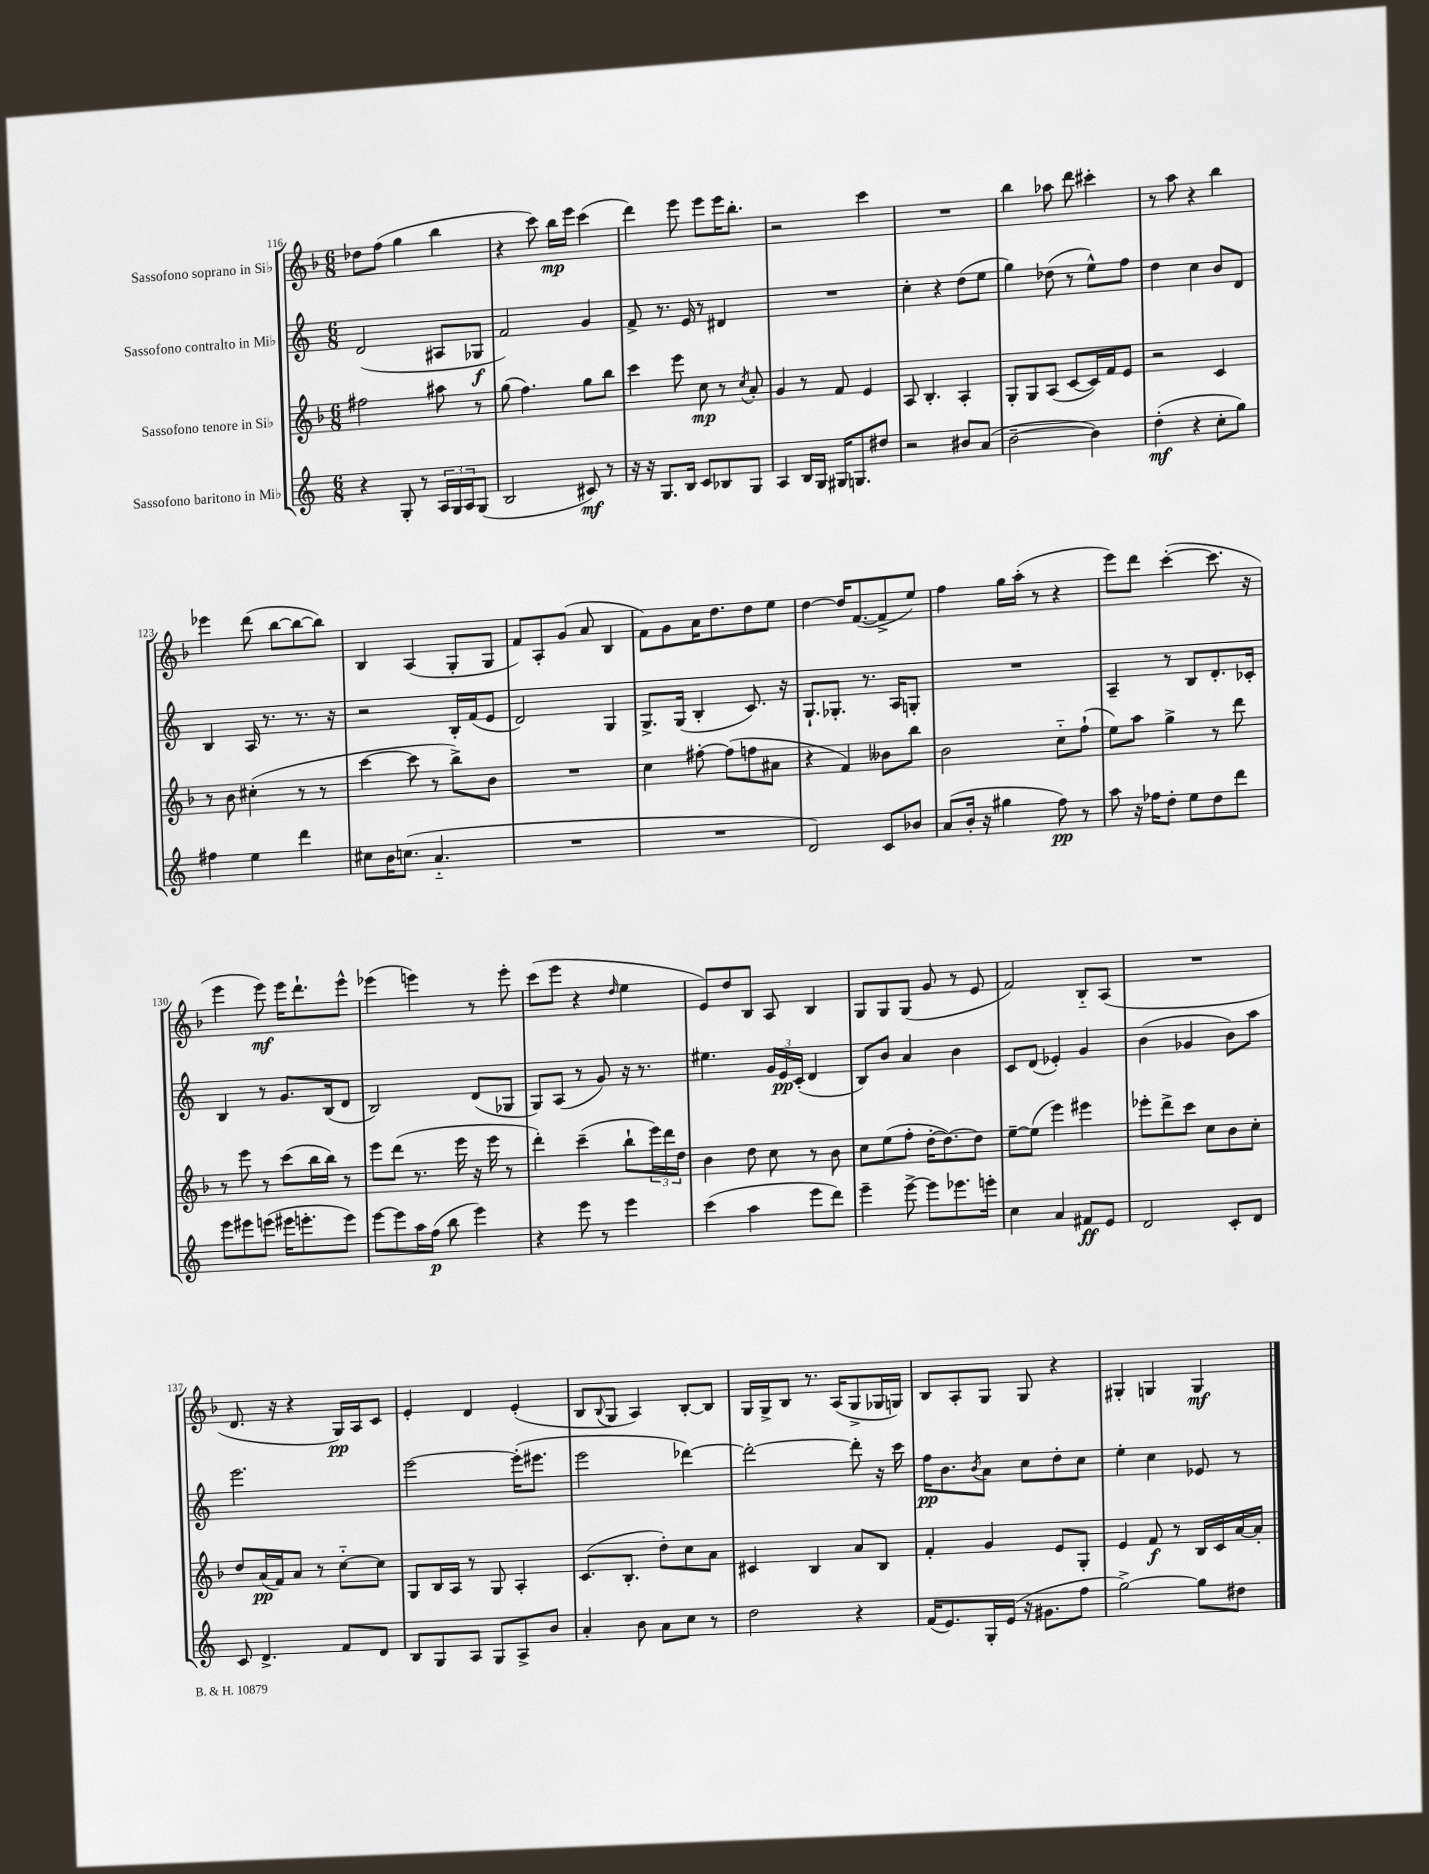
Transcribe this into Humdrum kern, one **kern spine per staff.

**kern	**kern	**kern	**kern
*staff4	*staff3	*staff2	*staff1
*clefG2	*clefG2	*clefG2	*clefG2
*k[]	*k[b-]	*k[]	*k[b-]
*M6/8	*M6/8	*M6/8	*M6/8
4r	2ff#	(2d	8dd-
.	.	.	(8ff
8G'	.	.	4gg
8r	.	.	.
24A	8aa#	8A#	4bb-
24G	.	.	.
24A	.	.	.
(8G	8r	8G-	.
=	=	=	=
2B	(8gg	2f)	4r
.	4.ff)	.	.
.	.	.	8ccc)
.	.	.	16bb-
.	.	.	16eee
8c#)	8gg	4g	(4ccc
8r	8bb-	.	.
=	=	=	=
16r	4ccc	8f^	4ddd)
16r	.	.	.
8.G	.	8.r	.
.	8eee	.	8eee
16B	.	16e	.
8c	8cc	8r	8eee
8B-	8r	4d#	16eee
.	.	.	8.bb-'
.	8qcc	.	.
8G	8a'	.	.
=	=	=	=
4A	4g	2.r	2r
16B	8r	.	.
16G	.	.	.
16G#	8f	.	.
8.G	.	.	.
.	4e	.	4ccc
8dd#	.	.	.
=	=	=	=
2r	8A	4cc'	2.r
.	4.B-'	.	.
.	.	4r	.
8b#	4A'	(8dd	.
(8a	.	8ee	.
=	=	=	=
[2b~	8G'	4gg)	4bb-
.	8G	.	.
.	(8A	(8dd-	8aa-
.	[8c	8r	8ddd
4b])	16c])	8ee^^)	4ccc#'
.	16f	.	.
.	8e	8ff	.
=	=	=	=
(4dd'	2r	4dd	8r
.	.	.	8aa
4r	.	4cc	4r
8cc'	4c	8b	4bb-
8gg)	.	8d	.
=	=	=	=
4ff#	8r	4B	4eee-
.	8b-	.	.
4ee	(4cc#'	16A	(8ddd
.	.	8.r	.
.	.	.	[8bb-
4ddd	8r	8.r	8bb-_
.	8r	.	8bb-])
.	.	16r	.
=	=	=	=
8cc#	[4ccc	2r	4B-
16b	.	.	.
(8.cc	.	.	.
.	8ccc]	.	(4A
4.a'~	8r	.	.
.	8bb-^)	16B'	8G'
.	.	(16f	.
.	8b-	8e	8G
=	=	=	=
2.r	2.r	2d)	8f)
.	.	.	8A'
.	.	.	(8g
.	.	.	8a
.	.	4G	4B-
=	=	=	=
2.r	4cc	8.G^	8f)
.	.	.	8g
.	.	(16G	.
.	[8ff#'	4B'	16a
.	.	.	8.dd
.	(8ff#]	.	.
.	8ff	8.c)	8dd
.	8a#	.	8ee
.	.	16r	.
=	=	=	=
2d)	4r	8.G`	[4dd
.	.	8.G-'	.
.	4f)	.	16dd]
.	.	.	([8.f
.	.	8.r	.
8c	8b--	.	8f^]
.	.	16A	.
8b-	8bb-	8G'	8ee)
=	=	=	=
(8a	2b-	2.r	4ff
16b'	.	.	.
16r	.	.	.
4gg#	.	.	16gg
.	.	.	(16aa'
.	.	.	8r
8ff)	8cc'~	.	4r
8r	(8ff`	.	.
=	=	=	=
8aa	8ee)	4A~	8eee)
16r	8aa	.	8ddd
16ff-	.	.	.
8dd'	4gg^	8r	([4ccc'
8ee	.	8B	.
8dd	8r	8.d'	8.ccc]
8ddd	8ddd	.	.
.	.	16c-'	16r
=	=	=	=
8eee	8r	4B	4eee
8eee#	8eee	.	.
(8eee	8r	8r	8eee)
16eee#	(8ccc	8.g	16eee
8.eee'	.	.	8.ddd`
.	16bb-	.	.
.	16bb-)	(16B	.
8eee)	8r	8d	8eee^^
=	=	=	=
[8eee	8eee	2B)	(4eee-
8eee]	(8ddd	.	.
16aa	8.r	.	4eee)
(16ff	.	.	.
8bb	.	.	.
.	16eee	.	.
4eee)	16r	(8d	8r
.	16eee	.	.
.	8r	8G-	8eee'
=	=	=	=
4r	4ddd')	8G)	(8ccc
.	.	(8A	8eee
8eee	(4ccc~	8r	4r
8r	.	8g)	.
.	.	.	16qqdd
4eee	8bb-`	16r	4ee
.	.	8.r	.
.	24eee)	.	.
.	24ddd	.	.
.	24dd	.	.
=	=	=	=
(4ccc	4b-	4.ee#	8e)
.	.	.	8dd
4aa	8dd	.	8B-
.	8cc	24g	8A
.	.	24e	.
.	.	(24c'	.
8eee	8r	4d	4B-
8ddd)	8b-	.	.
=	=	=	=
4eee~	8cc	8B)	8G
.	(8ee	8b	8G
[8eee^	8ff'	4a	(8G
8eee]	[16dd'	.	8g
.	8.dd_)	.	.
8.eee-	.	4b	8r
.	8dd]	.	8e
16eee'	.	.	.
=	=	=	=
4cc	[8ee~	8c	2f)
.	(8ee]	(8d	.
4a	4eee)	4e-')	.
8f#	4eee#	4g	8B-'~
8e	.	.	(8A
=	=	=	=
2d	8eee-'	(4b	2.r
.	8ddd^	.	.
.	8ccc	4g-	.
.	8cc	.	.
8c'	8b-	8b)	.
8d	8cc'	8aa	.
=	=	=	=
8c	8dd	2.eee	8.d
4.d^	(16a	.	.
.	16f)	.	16r
.	8a	.	4r
.	8r	.	.
8f	[8cc'~	.	16G)
.	.	.	16A
8d	8cc]	.	8c
=	=	=	=
8B	8G	[2eee	4e'
8G	16B-	.	.
.	16A	.	.
8A	8r	.	4d
8G	8G	.	.
8A^	4A'	(16eee']	(4e'
.	.	8.eee#	.
8b	.	.	.
=	=	=	=
4a'	(8.c	2eee	8B-
.	.	.	8qqB-
.	.	.	8G
.	8.B-'	.	.
8b	.	.	4A)
8a	8dd')	.	.
8cc	8cc	[4ddd-)	[8B-'
8r	8a	.	8B-]
=	=	=	=
2dd	4c#	2ddd-'_	16G
.	.	.	16G^
.	.	.	8B-
.	4B-	.	8.r
.	.	.	(16A
4r	8a	8ddd-']	8G^
.	8B-	16r	16G-
.	.	16ccc	16G)
=	=	=	=
(16f	4f'	16ff	8B-
8.e)	.	8.b	.
.	.	.	8A'
.	.	8qb	.
16G'	4g	8a	8G
(16e	.	.	.
16r	.	8cc	8G
8.g#	.	.	.
.	8e	8dd'	4r
8ff	8G'	8cc	.
=	=	=	=
[2gg^)	4e	4ee'	4G#'
.	8f	4cc	4G
.	8r	.	.
8gg]	16B-	8e-	4G
.	16c	.	.
8dd#	[16a	8r	.
.	16a']	.	.
==	==	==	==
*-	*-	*-	*-
